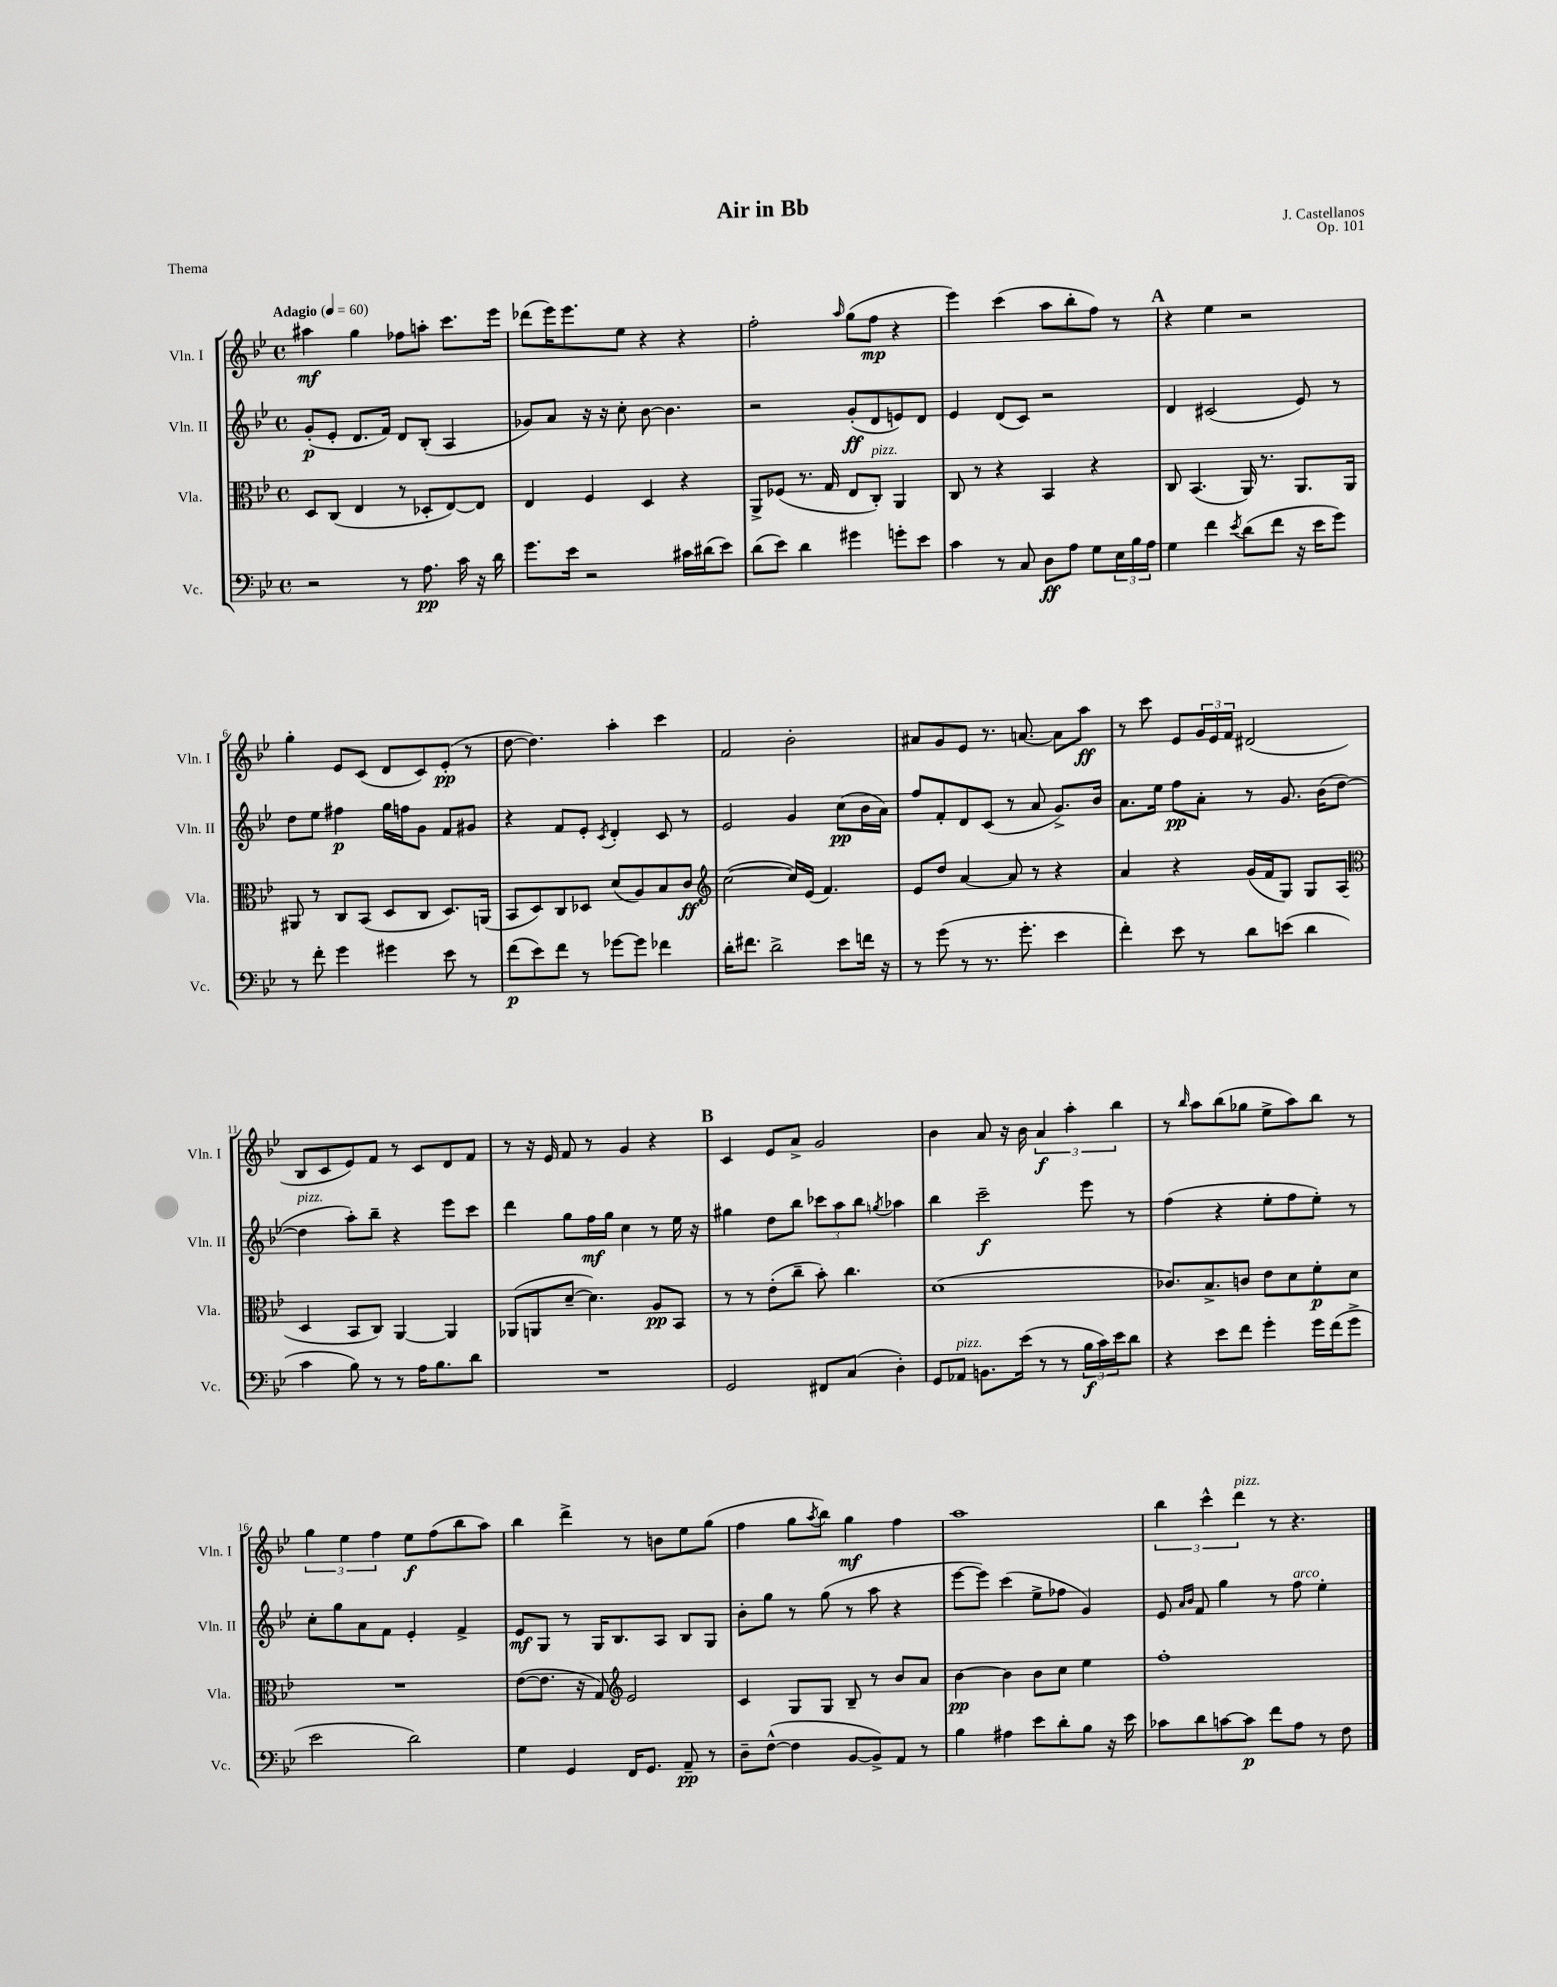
\header { title = "Air in Bb" composer = "J. Castellanos" opus = "Op. 101" piece = "Thema" }
<<
\new StaffGroup <<
\new Staff = "s0" \with { instrumentName = "Vln. I" shortInstrumentName = "Vln. I" } {
    \clef treble \key bes \major \defaultTimeSignature \time 4/4 \tempo "Adagio" 4 = 60
    ais''4\mf g''4 fes''8 a''8-. c'''8. ees'''16 |
    des'''8( ees'''16) ees'''8. ees''8 r4 r4 |
    f''2-. \grace { a''16 } g''8( f''8\mp r4 |
    ees'''4) c'''4( a''8 bes''8-. f''8) r8 |
    \mark \markup { \bold "A" } r4 ees''4 r2 |
    g''4-. ees'8 c'8( d'8 c'8) ees'8-.\pp( r8 |
    d''8~ d''4.) a''4-. c'''4 |
    f'2 bes'2-. |
    ais'8 g'8 ees'8 r8. a'8.~ a'8 a''8\ff |
    r8 c'''8 ees'8 \tuplet 3/2 { g'16 ees'16 f'16 } dis'2( |
    bes8 c'8 ees'8) f'8 r8 c'8 d'8 f'8 |
    r8 r16 ees'16 f'8 r8 g'4 r4 |
    \mark \markup { \bold "B" } c'4 ees'8 a'8-> g'2 |
    bes'4 a'8 r16 bes'16 \tuplet 3/2 { a'4\f a''4-. bes''4 } |
    r8 \grace { bes''16 } a''8 bes''8( ges''8 ees''8-> a''8) bes''8 r8 |
    \tuplet 3/2 { g''4 ees''4 f''4 } ees''8\f f''8( bes''8 a''8) |
    bes''4 d'''4-> r8 b'8 ees''8 g''8( |
    f''4 g''8 \acciaccatura { a''8 } bes''8) g''4\mf f''4 |
    a''1 |
    \tuplet 3/2 { bes''4 c'''4-^ d'''4^\markup { \italic "pizz." } } r8 r4. \bar "|." |
}
\new Staff = "s1" \with { instrumentName = "Vln. II" shortInstrumentName = "Vln. II" } {
    \clef treble \key bes \major \defaultTimeSignature \time 4/4
    g'8-.\p( ees'8-. d'8. f'16) d'8 bes8-.( a4 |
    ges'8) a'8 r16 r16 c''8-. bes'8~ bes'4. |
    r2 g'8-.\ff( d'8 e'8) d'8 |
    ees'4 d'8( c'8) r2 |
    \mark \markup { \bold "A" } d'4 cis'2( ees'8) r8 |
    d''8 ees''8 fis''4\p g''16 f''16 g'8 f'8 gis'8 |
    r4 f'8 ees'8-. \acciaccatura { c'8 } d'4-. c'8 r8 |
    ees'2 g'4 c''8\pp( bes'16 a'16) |
    f''8 f'8-. d'8 c'8( r8 a'8 g'8.->) bes'16 |
    a'8. ees''16 f''8\pp a'8-. r8 g'8. bes'16( d''8~ |
    d''4^\markup { \italic "pizz." } a''8-.) bes''8-- r4 ees'''8 c'''8 |
    d'''4 g''8 f''16\mf g''16 c''4 r8 ees''16 r16 |
    \mark \markup { \bold "B" } gis''4 d''8 bes''8 \tuplet 3/2 { ces'''8 a''8 bes''8 } \acciaccatura { g''8 } aes''4 |
    bes''4 c'''2--\f ees'''8 r8 |
    f''4( r4 ees''8-. f''8 ees''8-.) r8 |
    c''8-. g''8 a'8 f'8 ees'4-. f'4-> |
    ees'8\mf g8 r8 g16 bes8. a8 bes8 g8 |
    bes'8-. g''8 r8 g''8( r8 a''8 r4 |
    ees'''8~ ees'''8) c'''4( ees''8-> fes''8 g'4) |
    ees'8 \grace { a'16 bes'16 } f'8 g''4 r8 f''8^\markup { \italic "arco" } ees''4-. \bar "|." |
}
\new Staff = "s2" \with { instrumentName = "Vla." shortInstrumentName = "Vla." } {
    \clef alto \key bes \major \defaultTimeSignature \time 4/4
    d8 c8( ees4 r8 des8-. ees8~) ees8 |
    ees4 f4 d4 r4 |
    a,8-> fes8( r8. g16 ees8 c8-.^\markup { \italic "pizz." }) a,4 |
    c8 r8 r4 bes,4 r4 |
    \mark \markup { \bold "A" } c8 bes,4.( a,16) r8. a,8. a,16 |
    ais,8 r8 c8 bes,8( d8 c8 d8.) a,16( |
    bes,8 d8) c8 des8 d'8( a8) bes8 c'8\ff |
    \clef treble c''2~( c''16) ees'16( f'4.) |
    ees'8 d''8 a'4~ a'8 r8 r4 |
    a'4 r4 g'16( f'16 g8) g8 a8( |
    \clef alto d4 bes,8 c8) a,4~ a,4 |
    aes,8( a,8 d'8~-- d'4.) a8\pp bes,8 |
    \mark \markup { \bold "B" } r8 r8 ees'8-.( c''8-- bes'8-.) c''4. |
    d'1( |
    ces'8.) bes8.-> c'8 ees'8 d'8 f'8-.\p d'8 |
    R1 |
    ees'8~( ees'8. r16 g8) \clef treble ees'2 |
    c'4 g8 g8 bes8-- r8 bes'8 a'8 |
    bes'4~\pp bes'4 bes'8 c''8 ees''4 |
    f''1-. \bar "|." |
}
\new Staff = "s3" \with { instrumentName = "Vc." shortInstrumentName = "Vc." } {
    \clef bass \key bes \major \defaultTimeSignature \time 4/4
    r2 r8 a8.\pp c'16 r16 d'16 |
    g'8. ees'16 r2 cis'16 dis'16( ees'8) |
    d'8( ees'8) d'4 gis'4 g'8-. ees'8 |
    c'4 r8 c8 d8\ff a8 g8 \tuplet 3/2 { ees16 bes16 a16 } |
    \mark \markup { \bold "A" } g4 f'4 \acciaccatura { ees'8 } d'8( f'8 r16 ees'16 g'8) |
    r8 f'8-. g'4 gis'4 ees'8 r8 |
    f'8\p( ees'8) f'8 r8 ges'8~ ges'8 fes'4 |
    d'16-. fis'8. d'2-> ees'8 f'16 r16 |
    r8 g'8( r8 r8. g'8.-. ees'4 |
    f'4-.) ees'8 r8 d'8 e'8( d'4 |
    c'4 bes8) r8 r8 a16 bes8. d'8 |
    R1 |
    \mark \markup { \bold "B" } g,2 fis,8 c8( d4-.) |
    g,8 aes,8^\markup { \italic "pizz." } b,8. ees'16( r8 r8 \tuplet 3/2 { bes16\f c'16) ees'16 } d'8 |
    r4 ees'8 f'8 g'4-. g'16 f'16( g'8-> |
    ees'2 d'2) |
    g4 g,4 f,16 g,8. a,8--\pp r8 |
    d8-- f8~-^( f4 bes,8~ bes,8->) a,8 r8 |
    bes4 ais4 ees'8 d'8-. bes8 r16 ees'16 |
    ces'8 d'8 c'8~ c'8\p f'8 a8 r8 f8 \bar "|." |
}
>>
>>
